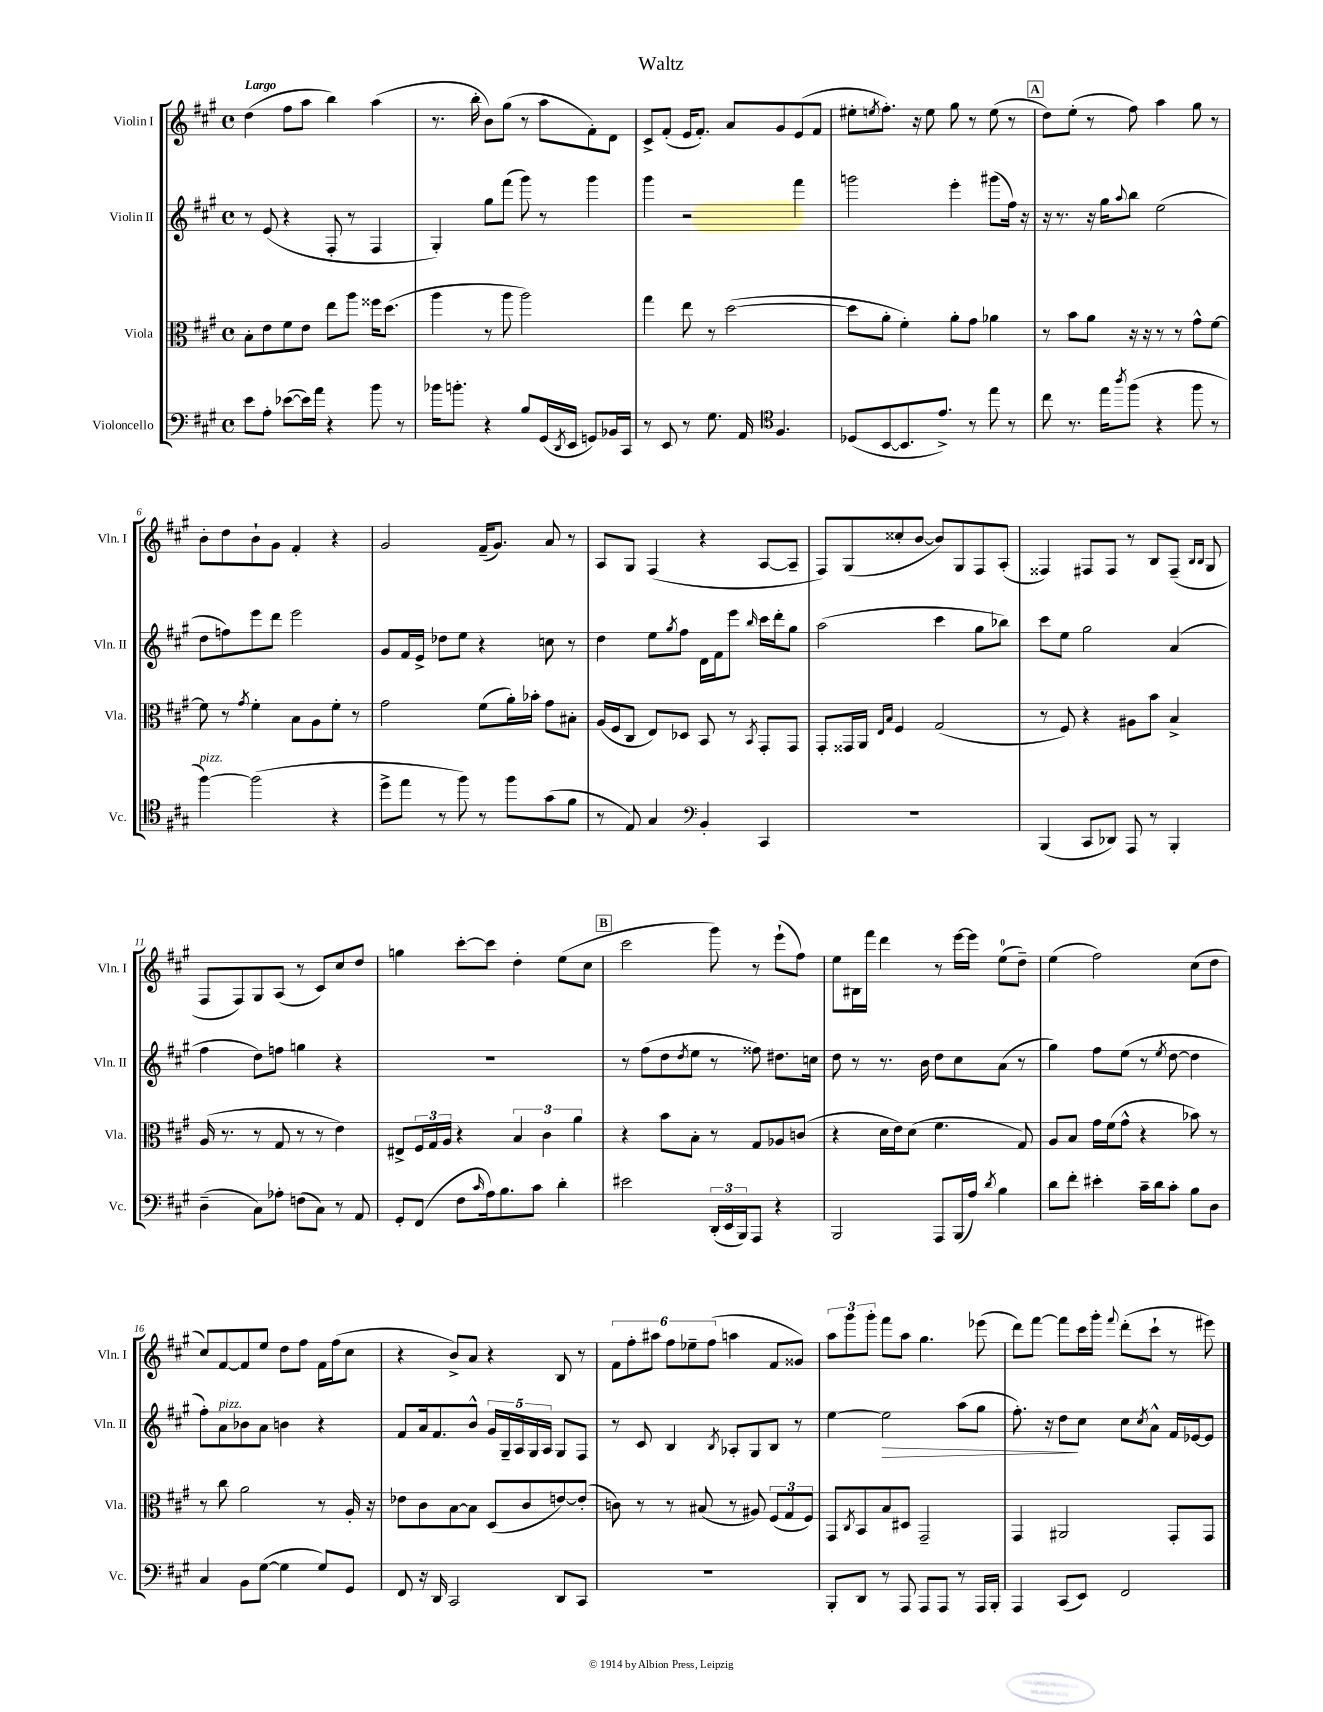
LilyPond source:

\header { title = "Waltz" }
<<
\new StaffGroup <<
\new Staff = "s0" \with { instrumentName = "Violin I" shortInstrumentName = "Vln. I" } {
    \clef treble \key a \major \defaultTimeSignature \time 4/4 \tempo "Largo"
    d''4( fis''8 a''8 b''4) a''4( |
    r8. b''16-. b'8) gis''8( r8 a''8 fis'8-.) d'8 |
    cis'8-> fis'8-.( e'16 fis'8.-.) a'8 gis'8 e'8( fis'8 |
    eis''8-. \acciaccatura { e''8 } fis''8.-.) r16 e''8 gis''8 r8 e''8( r8 |
    \mark \markup { \box "A" } d''8) e''8-.( r8 fis''8) a''4 gis''8 r8 |
    b'8-. d''8 b'8-! gis'8 fis'4-. r4 |
    gis'2 fis'16--( gis'8.) a'8 r8 |
    a8 gis8 fis4( r4 a8~ a8-- |
    fis8) gis8( cisis''8-. b'8~ b'8) gis8 fis8 a8-.( |
    fisis4) fis8 fis8 r8 b8 fis8--( \grace { b16 b16 } gis8 |
    fis8 fis8) gis8 a8( r8 cis'8) cis''8 d''8 |
    g''4 cis'''8~-. cis'''8 d''4-. e''8( cis''8 |
    \mark \markup { \box "B" } cis'''2 gis'''8) r8 e'''8-!( fis''8) |
    e''8 bis16 fis'''16 d'''4 r8 e'''16~ e'''16 e''8-0( d''8--) |
    e''4( fis''2) cis''8( d''8 |
    cis''8) fis'8~ fis'8 e''8 d''8 fis''8 fis'16 fis''16( cis''8 |
    r4 b'8->) a'8 r4 b8 r8 |
    \tuplet 6/4 { fis'8 fis''8-. ais''8 fis''8 ees''8-- fis''8( } a''4 fis'8 gisis'8) |
    \tuplet 3/2 { a''8 gis'''8 gis'''8-. } fis'''8 a''8 gis''4. ees'''8( |
    d'''8) fis'''8~ fis'''8 cis'''16 gis'''16-. \appoggiatura { fis'''8 } d'''8-.( cis'''8-! r8 eis'''8) \bar "|." |
}
\new Staff = "s1" \with { instrumentName = "Violin II" shortInstrumentName = "Vln. II" } {
    \clef treble \key a \major \defaultTimeSignature \time 4/4
    r8 e'8( r4 fis8-. r8 fis4 |
    gis4-.) gis''8 fis'''8( gis'''8) r8 gis'''4 |
    gis'''4 r2 fis'''4 |
    g'''2 e'''4-. gis'''8( fis''16) r16 |
    \mark \markup { \box "A" } r16 r8. r16 gis''16 \appoggiatura { a''8 } b''8 e''2( |
    d''8 f''8) e'''8 d'''8 e'''2 |
    gis'8 fis'16 e'16-> des''8 e''8 r4 c''8 r8 |
    d''4 e''8 \acciaccatura { gis''8 } fis''8 d'16 fis'16 e'''8 \grace { b''16 } cis'''16 d'''16-. gis''8 |
    a''2( cis'''4 gis''8 bes''8) |
    cis'''8 e''8 gis''2 a'4( |
    fis''4 d''8) f''8 g''4 r4 |
    R1 |
    \mark \markup { \box "B" } r8 fis''8( d''8 \acciaccatura { d''8 } e''8 r8 fisis''8) dis''8. c''16 |
    d''8 r8 r8. b'16 d''8 cis''8 a'8( r8 |
    gis''4) fis''8 e''8( r8 \acciaccatura { e''8 } d''8~ d''4 |
    fis''8-.) a'8^\markup { \italic "pizz." } bes'8 a'8 b'4 r4 |
    fis'8 a'16 fis'8. b'8-^ \tuplet 5/4 { gis'16 gis16-- a16 gis16 a16 } gis8 fis8 |
    r8 cis'8 b4 \acciaccatura { b8 } aes8-. gis8 b8 r8 |
    e''4~ e''2\> a''8( gis''8 |
    fis''8.-.) r16 d''8\! cis''8 cis''8 \acciaccatura { cis''8 } a'8-^ fis'16 ees'16~ ees'8 \bar "|." |
}
\new Staff = "s2" \with { instrumentName = "Viola" shortInstrumentName = "Vla." } {
    \clef alto \key a \major \defaultTimeSignature \time 4/4
    b8-. e'8 fis'8 e'8 e''8 a''8 fisis''16 d''8.( |
    a''4 r8 a''8 a''2) |
    gis''4 e''8 r8 d''2~( |
    d''8 a'8-. fis'4-.) a'8-. gis'8 aes'4 |
    \mark \markup { \box "A" } r8 b'8 a'8 r16 r16 r8 r8 gis'8-^ fis'8~ |
    fis'8 r8 \acciaccatura { gis'8 } fis'4-. b8 a8 fis'8-. r8 |
    gis'2 fis'8( a'16-.) bes'16-. gis'8 bis8-. |
    a16( fis16 cis8 e8) des8 b,8 r8 \acciaccatura { b,8 } gis,8-. gis,8 |
    gis,8-. gisis,16 a,16 \grace { e16 b16 } fis4 gis2( |
    r8 fis8) r4 ais8 b'8 b4-> |
    a16( r8. r8 gis8 r8 r8 e'4) |
    eis8-> \tuplet 3/2 { fis16 gis16 a16 } r4 \tuplet 3/2 { b4 cis'4 a'4 } |
    \mark \markup { \box "B" } r4 b'8 b8-. r8 gis8 aes8 c'8( |
    r4 d'16 e'16) d'8( fis'4. gis8) |
    a8 b8 gis'16 fis'16( gis'8-^ r4 bes'8) r8 |
    r8 cis''8 a'2 r8 a16-. r16 |
    ees'8 cis'8 b8~ b8 d8( cis'8 e'8~) e'8-.( |
    c'8) r8 r8 bis8( r8 ais8) \tuplet 3/2 { fis8( gis8 fis8) } |
    gis,8 \acciaccatura { cis8 } b,8 b8 dis8 gis,2-- |
    gis,4 ais,2 gis,8-. gis,8 \bar "|." |
}
\new Staff = "s3" \with { instrumentName = "Violoncello" shortInstrumentName = "Vc." } {
    \clef bass \key a \major \defaultTimeSignature \time 4/4
    e'8 a8-. ees'8~( ees'16) a'16 r4 b'8 r8 |
    bes'16 b'8.-. r4 b8 gis,16( \acciaccatura { d,8 } e,16 g,8) bes,16 cis,16 |
    r8 e,8 r8 gis8. a,16 \clef tenor fis4. |
    des8( b,8~ b,8. e'8.->) r8 e''8 r8 |
    \mark \markup { \box "A" } cis''8 r8. e''16 \acciaccatura { a''8 } fis''8( r4 fis''8 r8 |
    fis''4~^\markup { \italic "pizz." }) fis''2( r4 |
    d''8-> e''8 r8 fis''8) r8 fis''8 gis'8( fis'8 |
    r8 e8) gis4 \clef bass b,4-. cis,4 |
    R1 |
    b,,4( cis,8 des,8) a,,8 r8 b,,4-. |
    d4--( cis8) aes8-. f8( cis8) r8 a,8 |
    gis,8-. fis,8( fis8 \grace { cis'16 } a16) b8. cis'8 d'4-. |
    \mark \markup { \box "B" } eis'2 \tuplet 3/2 { d,16-.( e,16 b,,16) } a,,8 r4 |
    b,,2 a,,8 b,,16( a16) \acciaccatura { d'8 } b4 |
    d'8 fis'8-. eis'4-. cis'16-- d'16 cis'8-. b8 d8 |
    cis4 b,8 gis8~( gis4 gis8) gis,8 |
    fis,8 r16 d,16 cis,2 d,8 cis,8 |
    R1 |
    b,,8-. d,8 r8 a,,8 a,,8 a,,8 r8 a,,16 b,,16-. |
    a,,4 cis,8( e,8) fis,2 \bar "|." |
}
>>
>>
